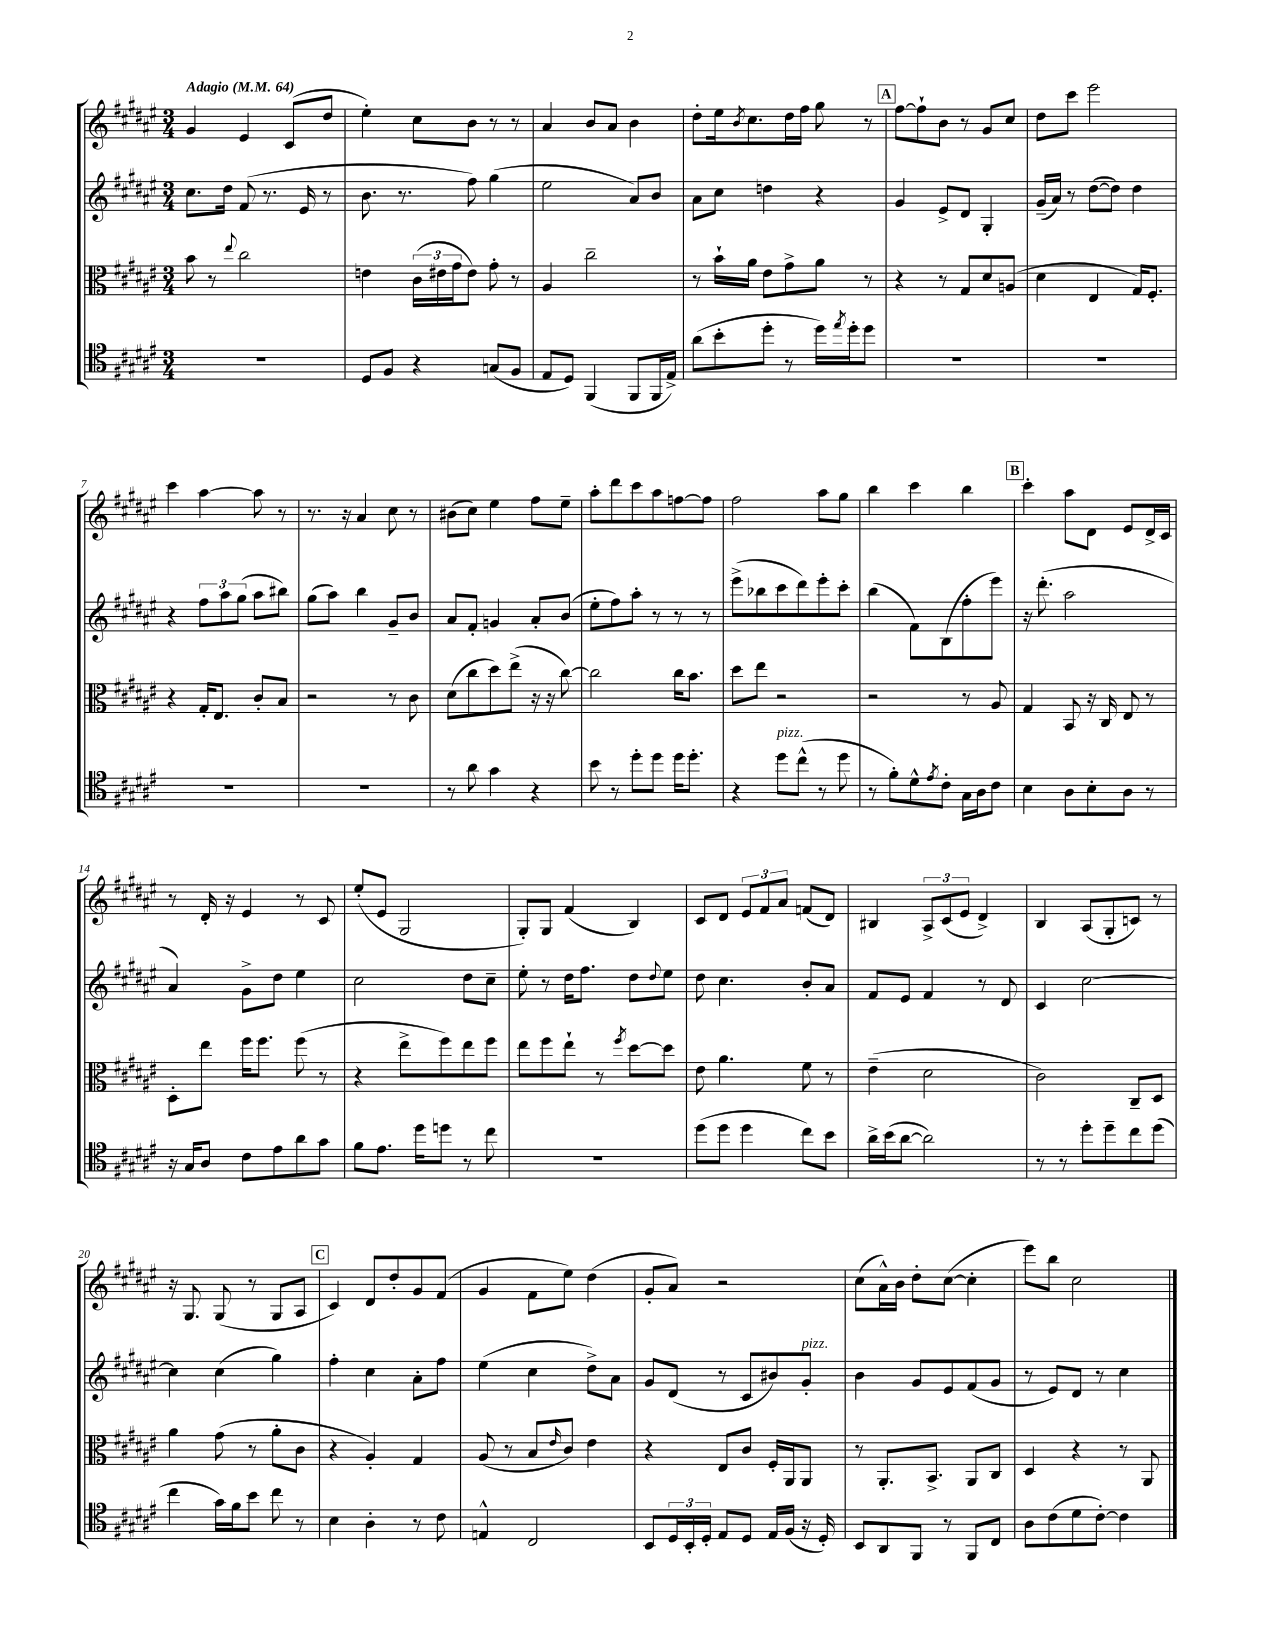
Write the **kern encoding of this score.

**kern	**kern	**kern	**kern
*part4	*part3	*part2	*part1
*staff4	*staff3	*staff2	*staff1
*clefC4	*clefC3	*clefG2	*clefG2
*k[f#c#g#d#a#e#]	*k[f#c#g#d#a#e#]	*k[f#c#g#d#a#e#]	*k[f#c#g#d#a#e#]
*M3/4	*M3/4	*M3/4	*M3/4
*MM64	*MM64	*MM64	*MM64
=1	=1	=1	=1
!	!	!	!LO:TX:a:B:t=Adagio
2.r	8b\	8.cc#\L	4g#/
.	8r	.	.
.	.	16dd#\Jk	.
.	8qqee#/	.	.
.	2cc#\	(8f#/	4e#/
.	.	8.r	.
.	.	.	(8c#/L
.	.	16e#/	.
.	.	8r	8dd#/J
=2	=2	=2	=2
8D#/L	4en\	8.b\	4ee#'\)
8F#/J	.	.	.
.	.	8.r	.
4r	(24c#\LL	.	8cc#\L
.	24e#X\	.	.
.	24g#\J	.	.
.	8e#\J)	8ff#\)	8b\J
(8Gn/L	8g#'\	(4gg#\	8r
8F#/J	8r	.	8r
=3	=3	=3	=3
8E#/L	4A#/	2ee#\	4a#/
8D#/J)	.	.	.
(4FF#/	2cc#~\	.	8b/L
.	.	.	8a#/J
8FF#/L	.	8a#/L)	4b\
16FF#/L	.	8b/J	.
16E#^/JJ)	.	.	.
=4	=4	=4	=4
(8a#\L	8r	8a#\L	8dd#'\L
8b'\	16b`\LL	8cc#\J	16ee#\k
.	.	.	8qb/
.	16a#\JJ	.	8.cc#\
8dd#'\J	8e#\L	4ddn\	.
8r	8g#^\	.	16dd#\L
.	.	.	16ff#\JJ
16dd#\LL)	8a#\J	4r	8gg#\
8qee#/	.	.	.
16dd#'\J	.	.	.
8dd#\J	8r	.	8r
!!LO:REH:place=s1:t=A
=5	=5	=5	=5
2.r	4r	4g#/	[8ff#\L
.	.	.	8ff#`\]
.	8r	8e#^/L	8b\J
.	8G#/L	8d#/J	8r
.	8d#/	4G#'/	8g#/L
.	(8An/J	.	8cc#/J
=6	=6	=6	=6
2.r	4d#\	(16g#~/LL	8dd#\L
.	.	16a#/JJ)	.
.	.	8r	8ccc#\J
.	4E#/	([8dd#\L	2eee#\
.	.	8dd#\J])	.
.	16G#/KL)	4dd#\	.
.	8.F#'/J	.	.
!!LO:LB:g=z
=7	=7	=7	=7
2.r	4r	4r	4ccc#\
.	16G#'/KL	12ff#\L	[4aa#\
.	8.E#/J	.	.
.	.	12aa#\	.
.	.	(12gg#\J	.
.	8c#'/L	8aa#\L	8aa#\]
.	8B/J	8bb#X\J)	8r
=8	=8	=8	=8
2.r	2r	(8gg#\L	8.r
.	.	8aa#\J)	.
.	.	.	16r
.	.	4bb\	4a#/
.	8r	8g#~/L	8cc#\
.	8c#\	8b/J	8r
=9	=9	=9	=9
8r	(8d#\L	8a#/L	(8b#X\L
8a#\	8cc#\	8f#'/J	8cc#\J)
4g#\	8dd#\)	4gn/	4ee#\
.	(8ee#^\J	.	.
4r	16r	8a#'/L	8ff#\L
.	16r	.	.
.	[8cc#\)	(8b/J	8ee#~\J
=10	=10	=10	=10
8b\	2cc#\]	8ee#'\L	8aa#'\L
8r	.	8ff#\)	8ddd#\
8dd#'\L	.	8aa#'\J	8ccc#\
8dd#\J	.	8r	8aa#\
16dd#\KL	16cc#\KL	8r	[8ffn\
8.dd#'\J	8.b\J	.	.
.	.	8r	8ff\J]
=11	=11	=11	=11
4r	8dd#\L	(8eee#^\L	2ff#\
.	8ee#\J	8bb-X\	.
!LO:TX:a:i:t=pizz.	!	!	!
8dd#\L	2r	8ccc#\	.
(8cc#^^\J	.	8ddd#\)	.
8r	.	8eee#'\	8aa#\L
8dd#\	.	8ccc#'\J	8gg#\J
=12	=12	=12	=12
8r	2r	(4bb\	4bb\
8f#'\L)	.	.	.
8d#^^\	.	8f#\L)	4ccc#\
8qe#/	.	.	.
8c#'\J	.	(8B\	.
16G#\LL	8r	8ff#'\	4bb\
16A#\J	.	.	.
8c#\J	8A#/	8eee#\J)	.
!!LO:REH:place=s1:t=B
=13	=13	=13	=13
4B\	4G#/	16r	4ccc#'\
.	.	(8.ddd#'\	.
8A#\L	8BB/	2aa#\	8aa#\L
8B'\	16r	.	8d#\J
.	16C#/	.	.
8A#\J	8E#/	.	8e#/L
8r	8r	.	16d#^/L
.	.	.	16c#/JJ
!!LO:LB:g=z
=14	=14	=14	=14
16r	8D#'\L	4a#/)	8r
16G#/KL	.	.	.
8A#/J	8ee#\J	.	16d#'/
.	.	.	16r
8c#\L	16ff#\KL	8g#^\L	4e#/
.	8.ff#\J	.	.
8e#\	.	8dd#\J	.
8a#\	(8ff#\	4ee#\	8r
8g#\J	8r	.	8c#/
=15	=15	=15	=15
8f#\L	4r	2cc#\	(8ee#'/L
8.e#\J	.	.	8e#/J
.	8ee#^\L	.	2G#/
16dd#\KL	.	.	.
8ddn\J	8ff#\)	.	.
8r	8ee#\	8dd#\L	.
8cc#\	8ff#\J	8cc#~\J	.
=16	=16	=16	=16
2.r	8ee#\L	8ee#'\	8G#'/L)
.	8ff#\	8r	8G#/J
.	8ee#`\J	16dd#\KL	(4f#/
.	.	8.ff#\J	.
.	8r	.	.
.	8qff#/	.	.
.	[8dd#\L	8dd#\L	4B/)
.	.	8qqdd#/	.
.	8dd#\J]	8ee#\J	.
=17	=17	=17	=17
(8dd#\L	8e#\	8dd#\	8c#/L
8dd#\J	4.a#\	4.cc#\	8d#/J
4dd#\	.	.	12e#/L
.	.	.	12f#/
.	.	.	12a#/J
8cc#\L)	8f#\	8b'/L	(8fn/L
8b\J	8r	8a#/J	8d#/J)
=18	=18	=18	=18
16a#^\LL	(4e#~\	8f#/L	4B#X/
(16b\J	.	.	.
[8a#\J	.	8e#/J	.
2a#\])	2d#\	4f#/	12A#^/L
.	.	.	(12c#/
.	.	.	12e#/J
.	.	8r	4d#^/)
.	.	8d#/	.
=19	=19	=19	=19
8r	2c#\)	4c#/	4B/
8r	.	.	.
8dd#'\L	.	[2cc#\	(8A#/L
8dd#~\	.	.	8G#'/
8cc#\	8C#~/L	.	8cn/J)
(8dd#\J	8D#/J	.	8r
!!LO:LB:g=z
=20	=20	=20	=20
4cc#\	4a#\	4cc#\]	16r
.	.	.	8.G#/
16g#\LL)	(8g#\	(4cc#\	(8G#/
16f#\J	.	.	.
8b\J	8r	.	8r
8cc#\	8a#'\L	4gg#\)	8G#/L
8r	8c#\J	.	8A#/J
!!LO:REH:place=s1:t=C
=21	=21	=21	=21
4B\	4r	4ff#'\	4c#/)
4A#'\	4A#'/)	4cc#\	8d#/L
.	.	.	8dd#'/
8r	4G#/	8a#'\L	8g#/
8c#\	.	8ff#\J	(8f#/J
=22	=22	=22	=22
4En^^/	(8A#/	(4ee#\	4g#/
.	8r	.	.
2C#/	8B/L	4cc#\	8f#\L
.	16qqe#/	.	.
.	8c#/J)	.	8ee#\J)
.	4e#\	8dd#^\L)	(4dd#\
.	.	8a#\J	.
=23	=23	=23	=23
8BB/L	4r	8g#/L	8g#'/L
24D#/L	.	(8d#/J	8a#/J)
24BB'/	.	.	.
24D#'/JJ	.	.	.
8E#/L	8E#/L	8r	2r
8D#/J	8c#/J	8c#/L	.
16E#/LL	16F#'/LL	8b#X/)	.
(16F#/JJ	16AA#/J	.	.
!	!	!LO:TX:a:i:t=pizz.	!
16r	8AA#/J	8g#'/J	.
16D#'/)	.	.	.
=24	=24	=24	=24
8BB/L	8r	4b\	(8cc#\L
8AA#/	8.AA#'/L	.	16a#^^\L)
.	.	.	16b\JJ
8FF#/J	.	8g#/L	8dd#'\L
.	8.BB^/J	.	.
8r	.	8e#/	([8cc#\J
8FF#/L	8AA#/L	(8f#/	4cc#'\]
8C#/J	8C#/J	8g#/J	.
=25	=25	=25	=25
8A#\L	4D#/	8r	8eee#\L)
(8c#\	.	8e#/L)	8bb\J
8d#\	4r	8d#/J	2cc#\
[8c#'\J)	.	8r	.
4c#\]	8r	4cc#\	.
.	8AA#/	.	.
==	==	==	==
*-	*-	*-	*-
